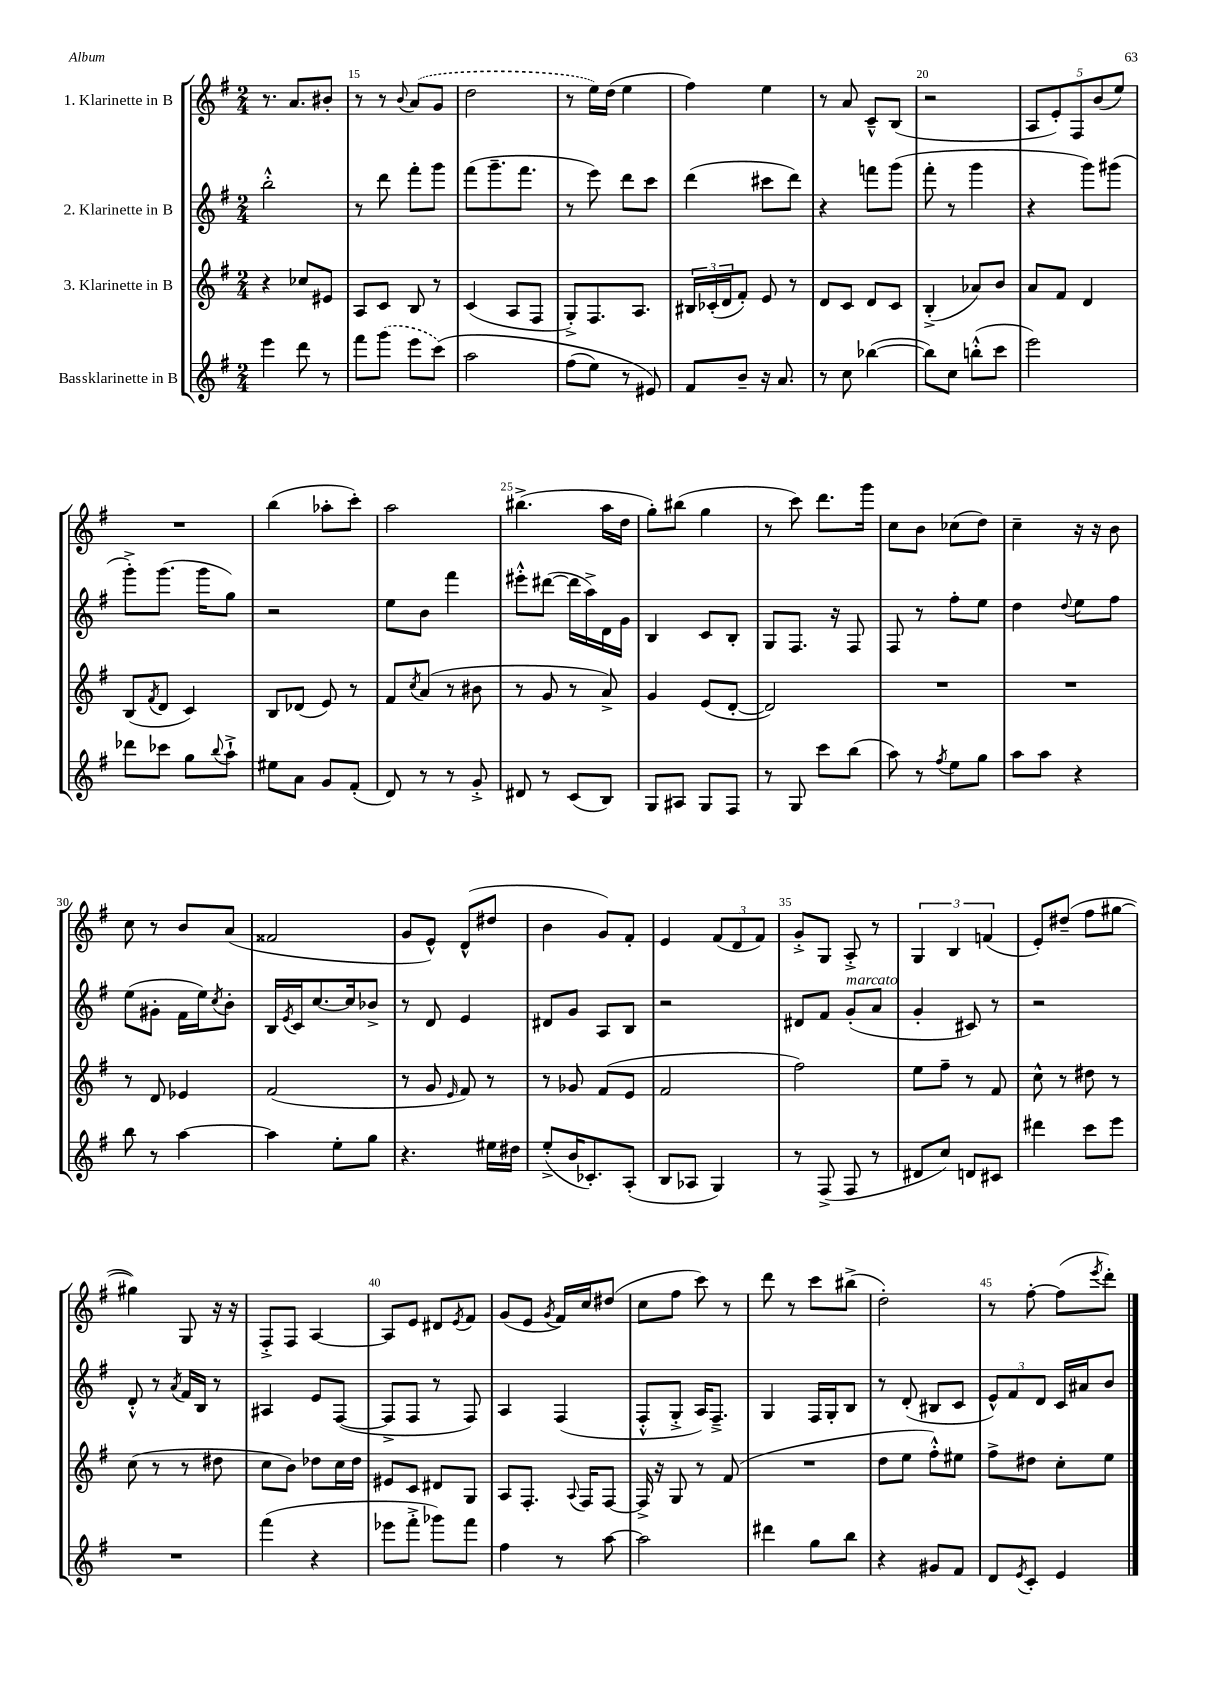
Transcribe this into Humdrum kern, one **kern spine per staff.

**kern	**kern	**kern	**kern
*staff4	*staff3	*staff2	*staff1
*clefG2	*clefG2	*clefG2	*clefG2
*k[f#]	*k[f#]	*k[f#]	*k[f#]
*M2/4	*M2/4	*M2/4	*M2/4
4eee\	4r	2bb'^^\	8.r
.	.	.	8.a/L
8ddd\	8cc-/L	.	.
8r	8e#/J	.	8b#'/J
=	=	=	=
8fff#\L	8A/L	8r	8r
(8ggg\J	8c/J	8ddd\	8r
.	.	.	8qqb/
8eee\L	8B/	8fff#'\L	(8a/L
&(8ccc\J)	8r	8ggg\J	8g/J
=	=	=	=
2aa\	(4c/	(8fff#\L	2dd\
.	.	8.ggg~\	.
.	8A/L	.	.
.	.	8.fff#\J	.
.	8F#/J	.	.
=	=	=	=
(8ff#\L	8G'^/L)	8r	8r
8ee\J)	8.F#/	8eee\)	16ee\LL)
.	.	.	(16dd\JJ
8r	.	8ddd\L	4ee\
.	8.A/J	.	.
8e#/&)	.	8ccc\J	.
=	=	=	=
8f#/L	24B#/LL	(4ddd\	4ff#\)
.	(24c-'/	.	.
.	24d/J	.	.
8b~/J	8f#'/J)	.	.
16r	8e/	8ccc#\L	4ee\
8.a/	.	.	.
.	8r	8ddd\J)	.
=	=	=	=
8r	8d/L	4r	8r
8cc\	8c/J	.	8a/
([4bb-\	8d/L	8fff\L	8c~^^/L
.	8c/J	(8ggg\J	(8B/J
=	=	=	=
8bb-\]L)	(4B'^/	8fff#'\	2r
8cc\J	.	8r	.
(8bb'^^\L	8a-/L)	4ggg\	.
8ccc\J	8b/J	.	.
=	=	=	=
2eee\)	8a/L	4r	10A/L
.	.	.	10e'/)
.	8f#/J	.	.
.	.	.	10F#/
.	4d/	8ggg\L)	.
.	.	.	(10b/
.	.	(8ggg#\J	.
.	.	.	10ee/J)
=	=	=	=
8ddd-\L	(8B/L	8ggg'^\L)	2r
.	8qf#/	.	.
8ccc-\J	8d/J	(8.ggg\J	.
8gg\L	4c/)	.	.
.	.	16ggg\LK	.
8qqbb/	.	.	.
8aa`^\J	.	8gg\J)	.
=	=	=	=
8ee#\L	8B/L	2r	(4bb\
8a\J	(8d-/J	.	.
8g/L	8e/)	.	8aa-'\L
(8f#'/J	8r	.	8ccc'\J)
=	=	=	=
8d/)	8f#/L	8ee\L	2aa\
.	8qcc/	.	.
8r	(8a/J	8b\J	.
8r	8r	4fff#\	.
8g'^/	8b#\	.	.
=	=	=	=
8d#/	8r	8eee#'^^\L	(4.bb#^\
8r	8g/	([8ddd#\J	.
(8c/L	8r	16ddd#\]LL	.
.	.	16aa^\)	.
8B/J)	8a^/)	16d\	16aa\LL
.	.	16g\JJ	16dd\JJ
=	=	=	=
8G/L	4g/	4B/	8gg'\L)
8A#/J	.	.	(8bb#\J
8G/L	(8e/L	8c/L	4gg\
8F#/J	[8d'/J	8B'/J	.
=	=	=	=
8r	2d/])	8G/L	8r
8G/	.	8.F#/J	8ccc\)
8ccc\L	.	.	8.ddd\L
.	.	16r	.
(8bb\J	.	8F#/	.
.	.	.	16ggg\Jk
=	=	=	=
8aa\)	2r	8F#/	8cc\L
8r	.	8r	8b\J
8qff#/	.	.	.
8ee\L	.	8ff#'\L	(8cc-\L
8gg\J	.	8ee\J	8dd\J)
=	=	=	=
8aa\L	2r	4dd\	4cc~\
8aa\J	.	.	.
.	.	8qqdd/	.
4r	.	8ee\L	16r
.	.	.	16r
.	.	8ff#\J	8b\
=	=	=	=
8bb\	8r	(8ee\L	8cc\
8r	8d/	8g#'\J	8r
[4aa\	4e-/	16f#\LL	8b/L
.	.	16ee\J)	.
.	.	8qcc/	.
.	.	8b'\J	(8a/J
=	=	=	=
4aa\]	(2f#/	16B/LL	2f##/
.	.	8qe/	.
.	.	16c/J	.
.	.	[8.cc/	.
8ee'\L	.	.	.
.	.	16cc/]k	.
8gg\J	.	8b-^/J	.
=	=	=	=
4.r	8r	8r	8g/L
.	8g/	8d/	8e^^/J)
.	16qqe/	.	.
.	8f#/)	4e/	(8d^^/L
16ee#\LL	8r	.	8dd#/J
16dd#\JJ	.	.	.
=	=	=	=
(8ee'^/L	8r	8d#/L	4b\
16b/K	8g-/	8g/J	.
8.c-'/)	.	.	.
.	(8f#/L	8A/L	8g/L)
(8A'/J	8e/J	8B/J	8f#'/J
=	=	=	=
8B/L	2f#/	2r	4e/
8A-/J	.	.	.
4G/)	.	.	(12f#/L
.	.	.	12d/
.	.	.	12f#/J)
=	=	=	=
8r	2ff#\)	8d#/L	8g'^/L
(8F#^/	.	8f#/J	8G/J
8F#/	.	(8g'/L	8A'^/
8r	.	8a/J	8r
=	=	=	=
8d#/L	8ee\L	4g'/	6G/
8cc/J)	8ff#~\J	.	.
.	.	.	6B/
8d/L	8r	8c#/)	.
.	.	.	(6f/
8c#/J	8f#/	8r	.
=	=	=	=
4ddd#\	8cc^^\	2r	8e'/L)
.	8r	.	(8dd#~/J
8ccc\L	8dd#\	.	8ff#\L
8eee\J	8r	.	[8gg#\J
=	=	=	=
2r	(8cc\	8d'^^/	4gg#\])
.	8r	8r	.
.	.	8qa/	.
.	8r	16f#/LL	8G/
.	.	16B/JJ	.
.	8dd#\	8r	16r
.	.	.	16r
=	=	=	=
(4fff#\	8cc\L	4A#/	8F#'^/L
.	8b\J)	.	8F#/J
4r	8dd-\L	8e/L	[4A/
.	16cc\L	([8F#/J	.
.	16dd-\JJ	.	.
=	=	=	=
8eee-\L	8e#/L	8F#^/]L	8A/]L
8fff#'^\J	8c/J	8F#/J	8e/J
8ggg-\L)	8d#/L	8r	8d#/L
.	.	.	8qe/
8fff#\J	8G/J	8F#/)	8f#/J
=	=	=	=
4ff#\	8A/L	4A/	(8g/L
.	8.F#'/J	.	8e/J
.	.	.	8qg/
8r	.	(4F#/	16f#/LL)
.	8qqA/	.	.
.	16F#/LK	.	16cc/J
[8aa\	[8F#/J	.	(8dd#/J
=	=	=	=
2aa\]	16F#^/]	8F#'^^/L	8cc\L
.	16r	.	.
.	8G/	8G'^/J	8ff#\J
.	8r	16A/LK)	8ccc\)
.	.	8.F#~^/J	.
.	(8f#/	.	8r
=	=	=	=
4ddd#\	2r	4G/	8ddd\
.	.	.	8r
8gg\L	.	16F#/LL	8ccc\L
.	.	16G'/J	.
8bb\J	.	8B/J	(8bb#^\J
=	=	=	=
4r	8dd\L	8r	2dd'\)
.	8ee\J	(8d'/	.
8g#/L	8ff#'^^\L)	8B#/L	.
8f#/J	8ee#\J	8c/J	.
=	=	=	=
8d/L	8ff#^\L	12e^^/L)	8r
.	.	12f#/	.
8qe/	.	.	.
8c'/J	8dd#\J	.	[8ff#'\
.	.	12d/J	.
4e/	8cc'\L	16c/LL	(8ff#\]L
.	.	16a#/J	.
.	.	.	8qeee/
.	8ee\J	8b/J	8ddd'\J)
==	==	==	==
*-	*-	*-	*-
